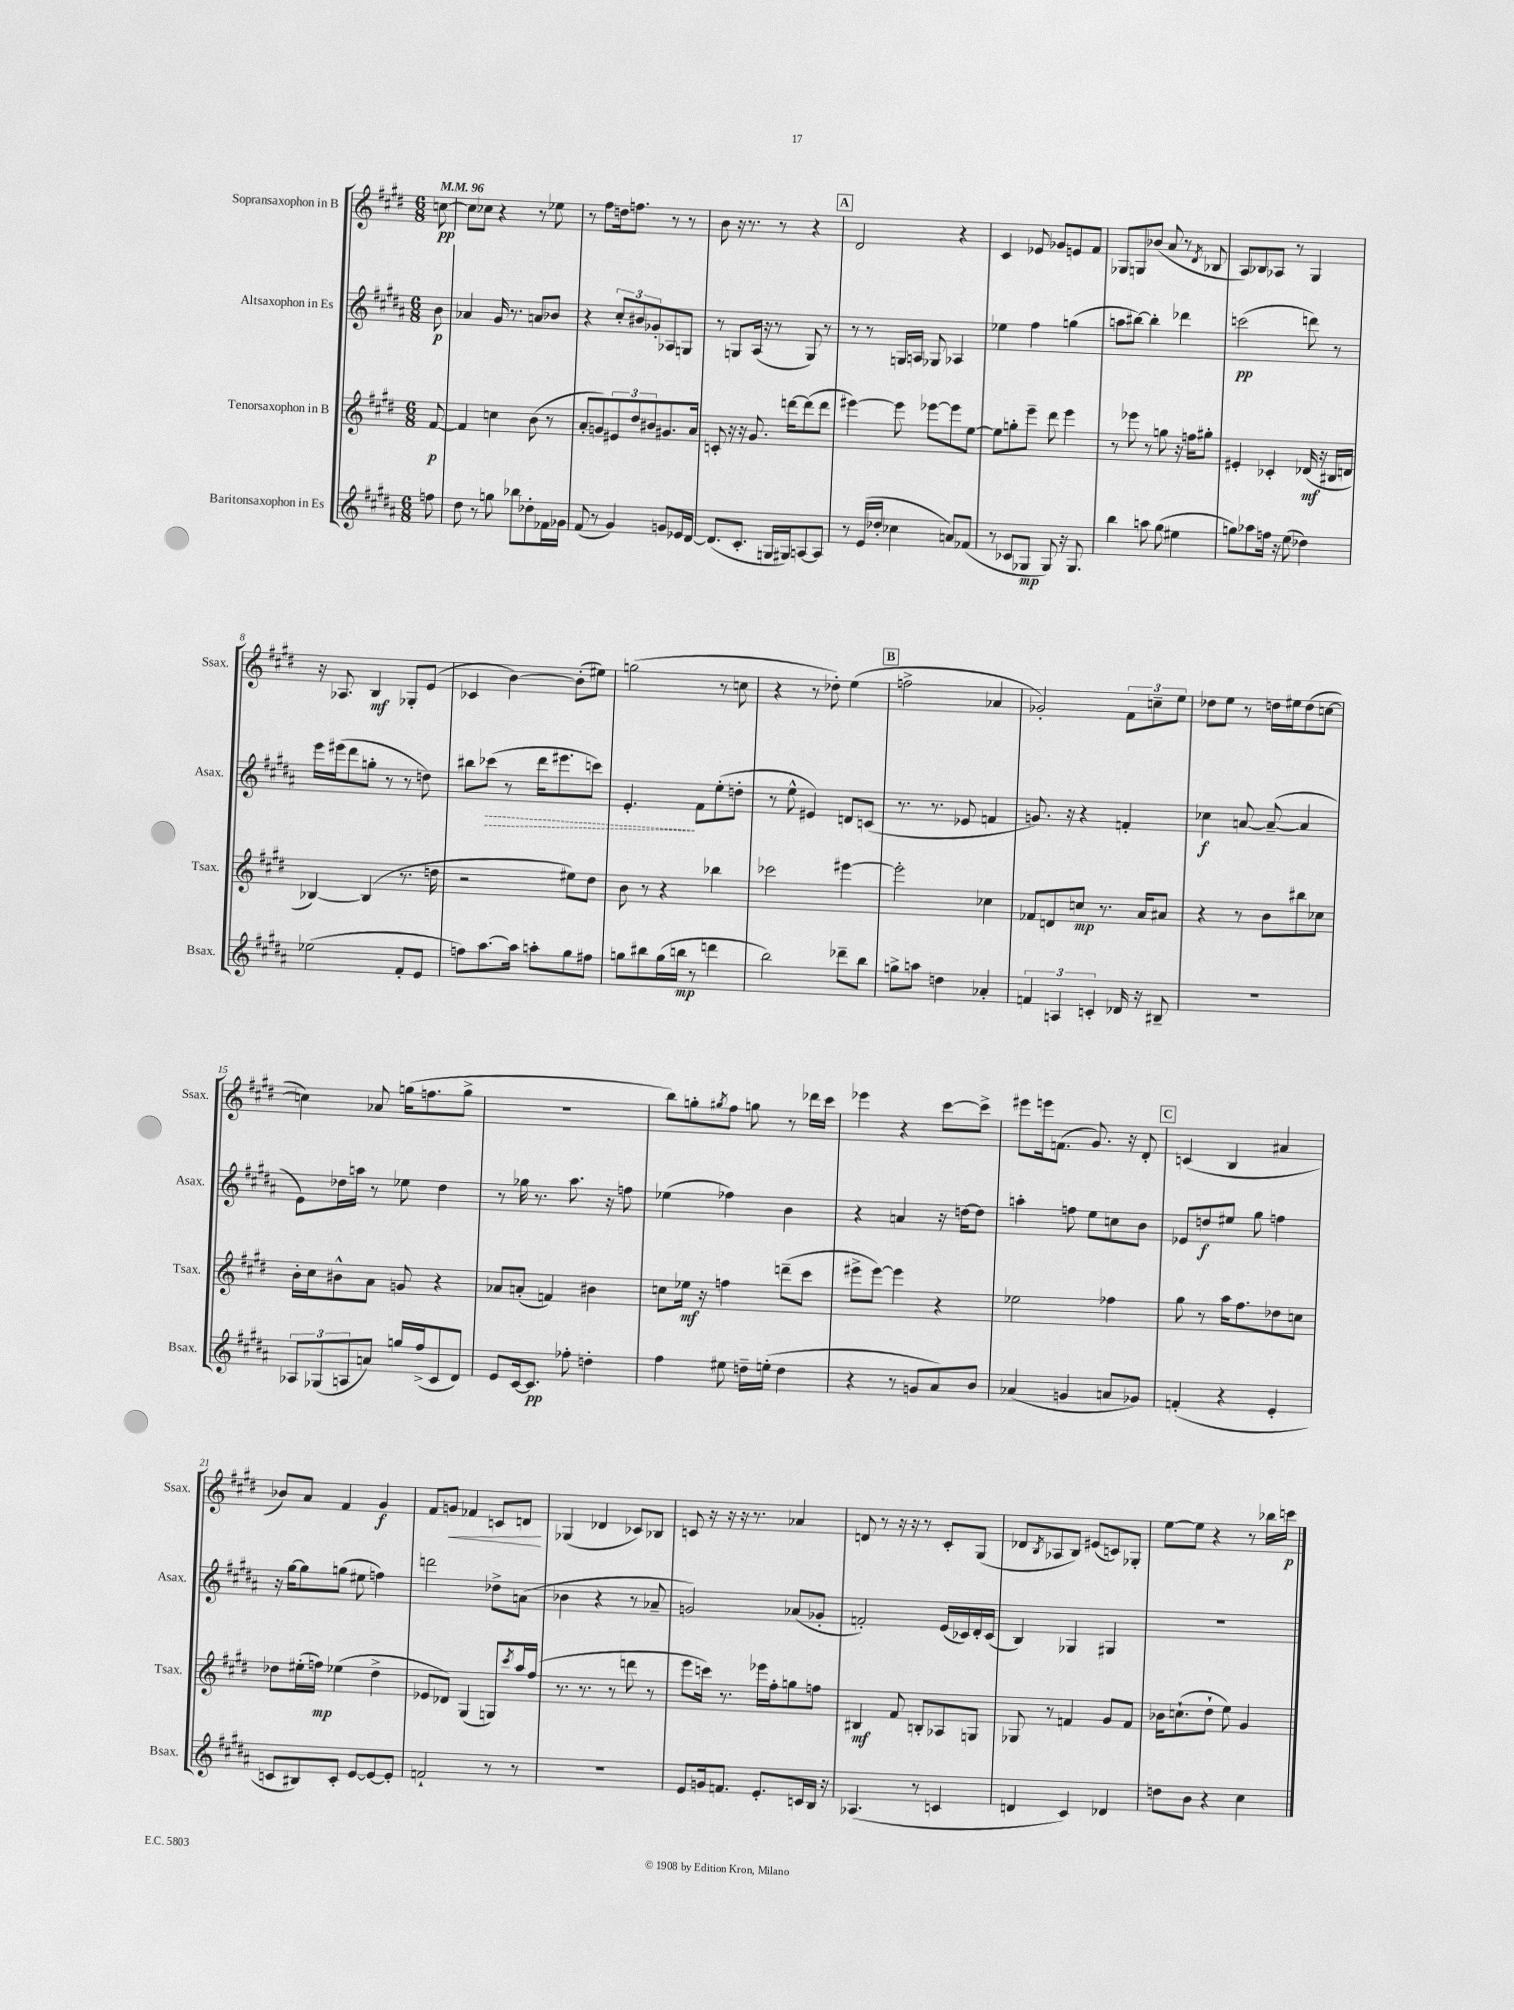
<<
\new StaffGroup <<
\new Staff = "s0" \with { instrumentName = "Sopransaxophon in B" shortInstrumentName = "Ssax." } {
    \clef treble \key e \major \numericTimeSignature \time 6/8 \partial 8 \tempo 4 = 96
    c''8~\pp |
    c''8 ces''8 r4 r8 ees''8 |
    r8 fis''8 d''16 f''8. r8 r8 |
    b'8 r16 r8. r8 r4 |
    \mark \markup { \box "A" } dis'2 r4 |
    cis'4 ees'8 ges'8 e'8 fis'8 |
    ges8 g8 bes'8( a'8 r8 \acciaccatura { dis'8 } bes8 |
    a8) bes8 aes8 r8 gis4 |
    r16 aes8. b4\mf ges8-. e'8( |
    ces'4 b'4~) b'8-.( eis''8) |
    g''2( r8 c''8 |
    r4 r8 des''8-.) e''4( |
    \mark \markup { \box "B" } f''2-> aes'4 |
    ges'2-.) \tuplet 3/2 { fis'8 c''8-- e''8 } |
    des''8 e''8 r8 d''16 eis''16 d''8( c''8~ |
    c''4) aes'8 g''16( f''8. g''8-> |
    R2. |
    b''8) g''8-. \acciaccatura { gis''8 } fis''8 g''8 r8 des'''16 cis'''16 |
    ees'''4 r4 cis'''8~ cis'''8-> |
    eis'''8 e'''16 f'8.( gis'8.) r16 dis'8-. |
    \mark \markup { \box "C" } c'4( b4 ais'4 |
    bes'8) a'8 fis'4 gis'4\f |
    fis'8 g'8\< fes'4 c'8 d'8\! |
    ges4( des'4 ces'8) bes8 |
    c'8 r16 r16 r16 r8. aes'4 |
    d'8 r8 r16 r16 r8 cis'8-. gis8( |
    des'8 \acciaccatura { b8 } aes8 b8) eis'8( c'8) ges8-. |
    e''8~ e''8 r4 r8 bes''16 c'''16\p \bar "|." |
}
\new Staff = "s1" \with { instrumentName = "Altsaxophon in Es" shortInstrumentName = "Asax." } {
    \clef treble \key b \major \numericTimeSignature \time 6/8 \partial 8
    b'8\p |
    aes'4 gis'16 r8. a'8 bes'8 |
    r4 \tuplet 3/2 { cis''8-. bis'8 ges'8-. } aes8 g8 |
    r8 g8 ais16( r16 r8 g8) r8 |
    \mark \markup { \box "A" } r8 r8 g16 a16 ges8 aes4 |
    ees''4 fis''4 g''4( |
    a''8 bis''8~) bis''4-. des'''4 |
    c'''2\pp( d'''8) r8 |
    e'''16 eis'''16( dis'''8 g''8-. r8 r8 d''8) |
    bis''8 \once \override Hairpin.style = #'dashed-line ces'''8\>( r8 dis'''16 eis'''8. c'''8) |
    e'4.-.\! fis'8 e''8-.( d''8-. |
    r8 e''8-^ eis'4) d'8 c'8( |
    \mark \markup { \box "B" } r8. r8. ees'8 f'4 |
    g'8.) r16 r4 f'4-. |
    ces''4\f a'8~ a'8~--( a'4 |
    e'8) des''16 a''16 r8 ees''8 des''4 |
    r8 ges''16 r8. ais''8. r16 f''8 |
    ees''4( fes''4) b'4 |
    r4 a'4 r16 d''16~ d''8 |
    a''4-. f''8 e''8 c''8 b'8 |
    \mark \markup { \box "C" } ees'8 d''8\f eis''8 gis''8 f''4 |
    r16 gis''16~ gis''8 g''8( eis''8 f''4) |
    d'''2 des''8-> a'8( |
    bes'4 r4 r8 aes'8-- |
    g'2) aes'8( ges'8-. |
    f'2-.) e'16( ces'16) dis'16-. ces'16( |
    b4) ges4 gis4 |
    R2. \bar "|." |
}
\new Staff = "s2" \with { instrumentName = "Tenorsaxophon in B" shortInstrumentName = "Tsax." } {
    \clef treble \key e \major \numericTimeSignature \time 6/8 \partial 8
    fis'8~\p |
    fis'4 c''4 b'8( r8 |
    a'8-. g'8) \tuplet 3/2 { eis'8 dis''8 bis'8 } gis'8. a'16 |
    c'8-. r16 r16 gis'8. d'''16~ d'''8( d'''8 |
    \mark \markup { \box "A" } eis'''4~) eis'''8 ees'''8~ ees'''8 e''8~ |
    e''8 g''8-. e'''8-- dis'''8 e'''4 |
    r8 ees'''8 r8 g''8 r16 f''16 gis''8-. |
    eis'4-. ces'4-. des'16\mf( r16 bis16 d'16 |
    bes4~) bes4( r8. d''16 |
    r2 eis''8) dis''8 |
    b'8 r8 r4 bes''4 |
    ces'''2 eis'''4~ |
    \mark \markup { \box "B" } eis'''2-. ces''4 |
    fes'8 d'8 c''8\mp r8. a'16 ais'8 |
    r4 r8 b'8 bis''8 ces''8 |
    b'16-. cis''16 bis'8-^ a'8 g'8 r4 |
    aes'8 a'8-.( f'4) bis'4 |
    c''8 ees''16\mf r16 f''4 d'''8--( cis'''8 |
    eis'''8-> eis'''8~) eis'''4 r4 |
    ees''2 fes''4 |
    \mark \markup { \box "C" } gis''8 r8 a''16 fis''8. des''8 c''8 |
    des''8 eis''16-.( f''16\mp) ees''4( des''4-> |
    ees'8 des'8) gis4( g8) \acciaccatura { cis'''8 } a''16 fis''16( |
    r8. r8. r8 d'''8 r8 |
    e'''8 c'''16) r8. ees'''16 fis''16-. g''8 f''8 |
    bis4\mf fis'8 b8-. aes8 g8 |
    ges8 r8 f'4 gis'8 f'8 |
    bes'16 c''8.-!( dis''8-! e''8) gis'4 \bar "|." |
}
\new Staff = "s3" \with { instrumentName = "Baritonsaxophon in Es" shortInstrumentName = "Bsax." } {
    \clef treble \key b \major \numericTimeSignature \time 6/8 \partial 8
    f''8 |
    dis''8 r8 g''8 bes''8 des''8-. fes'16 ges'16 |
    fis'8( r8 gis'4) g'8 ees'16 dis'16~ |
    dis'8.( cis'8.-. g16 gis16) a8~ a8 |
    \mark \markup { \box "A" } r8 e'16( des''16-. ces''4 a'8) fes'8( |
    r8 ces'8 ges8\mp ges8) r16 ges8. |
    b''4 a''8 gis''8( eis''4 |
    g''8) aes''8 f''16 r16 e''8( des''4) |
    ees''2( fis'8-. e'8 |
    f''8) ais''8.~ ais''16 a''8-. gis''8 fis''8 |
    g''8 bis''8 g''16( b''16\mp r8 d'''4 |
    b''2) des'''8-- b''8 |
    \mark \markup { \box "B" } g''8-> a''8 d''4 aes'4-. |
    \tuplet 3/2 { f'4 a4 c'4-. } des'16 r16 bis8-- |
    R2. |
    \tuplet 3/2 { aes8 ges8( a8 } a'8) g''16 fis''16->( cis'8 dis'8) |
    e'8 cis'16~ cis'8.\pp fes''8-. d''4-. |
    fis''4 eis''8 d''16-- e''16-.( d''4 |
    r4 r8 g'8 ais'8) b'8 |
    aes'4( g'4 a'8 ges'8) |
    \mark \markup { \box "C" } f'4-.( r4 e'4-. |
    c'8 bis8) c'8-. e'8~ e'8~ e'8-. |
    f'2-! r8 r8 |
    r2. |
    e'8 g'16 f'8. e'8.-. c'16 b16 r16 |
    aes4.( r8 c'4 |
    d'4 cis'4) des'4 |
    d''8 b'8 r4 cis''4 \bar "|." |
}
>>
>>
